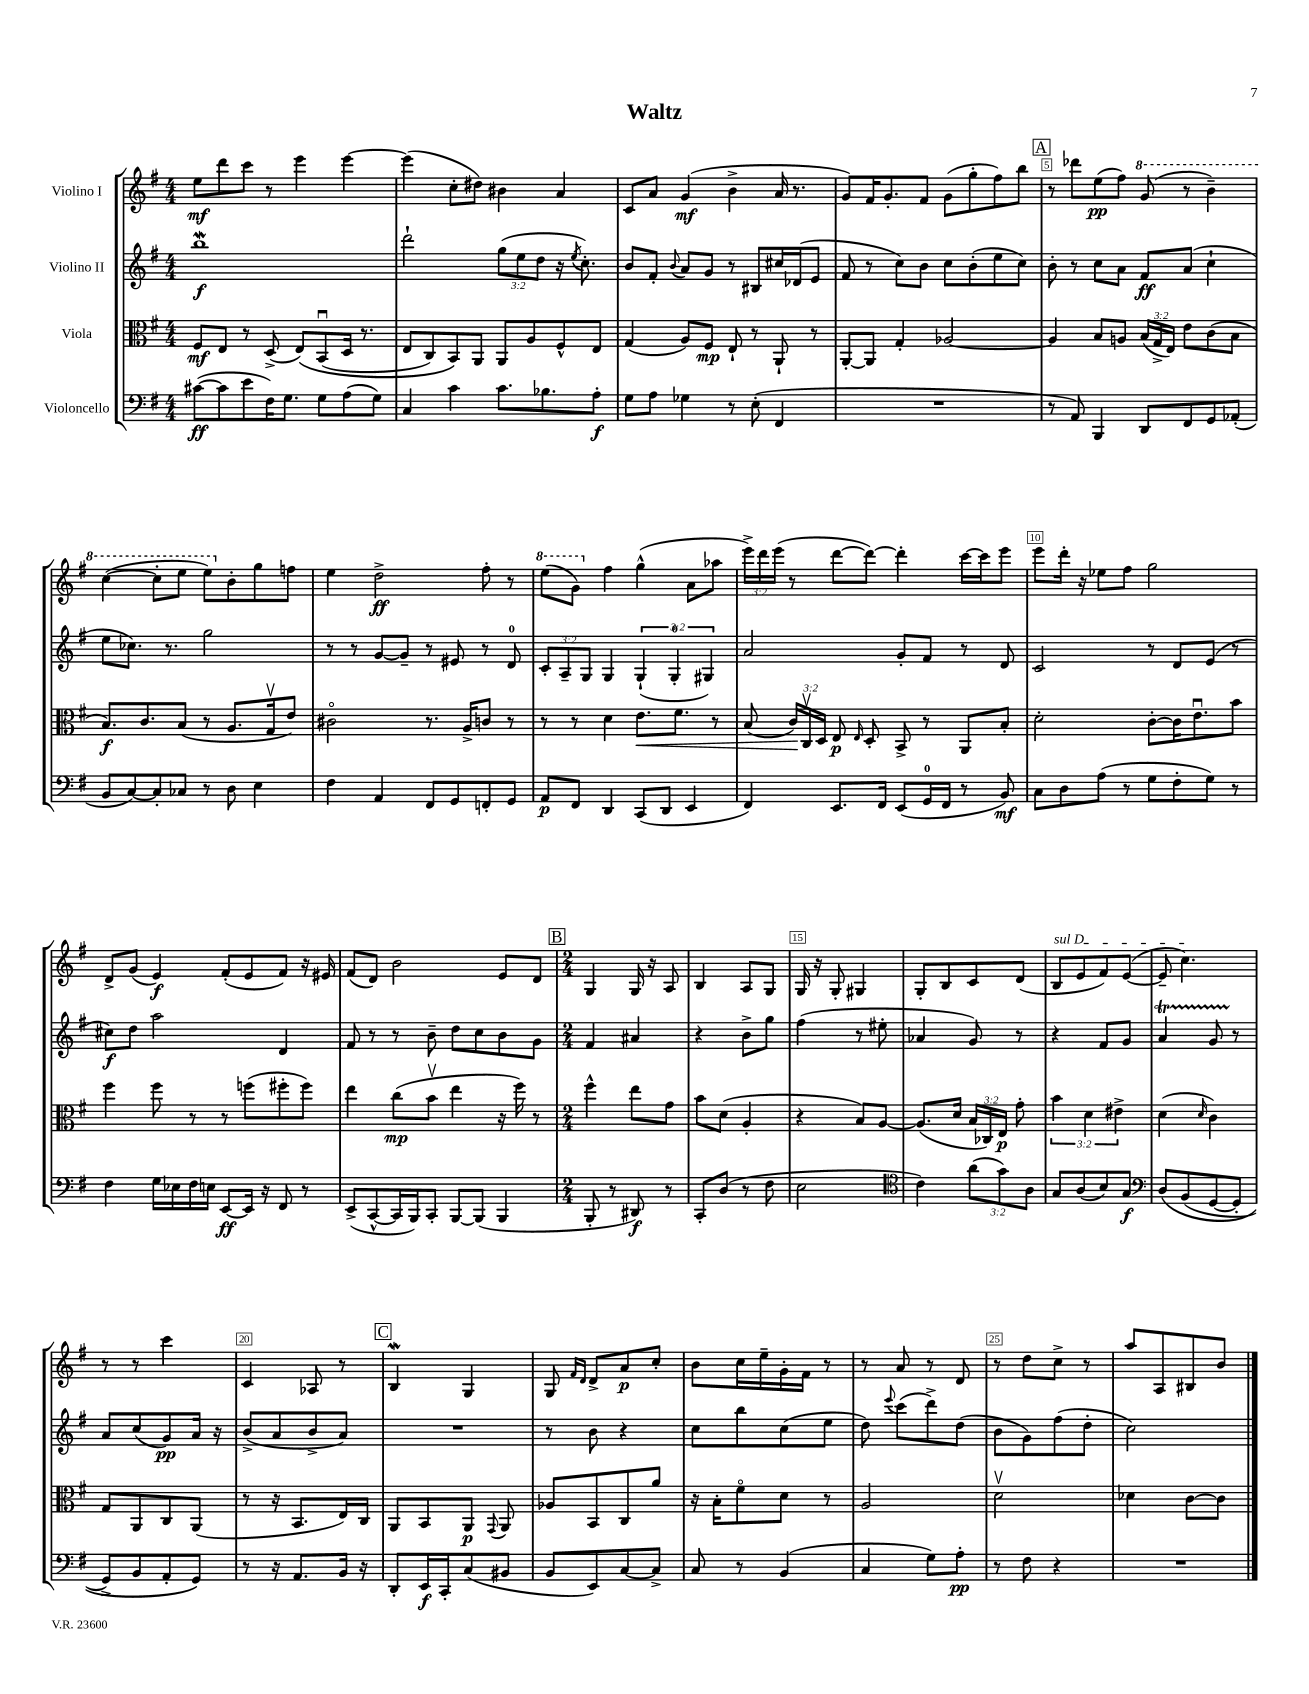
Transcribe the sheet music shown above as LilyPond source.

\header { title = "Waltz" }
<<
\new StaffGroup <<
\new Staff = "s0" \with { instrumentName = "Violino I" } {
    \clef treble \key g \major \numericTimeSignature \time 4/4 \override Staff.TupletNumber.text = #tuplet-number::calc-fraction-text
    \autoBeamOff e''8[\mf d'''8 c'''8] r8 e'''4 e'''4~ |
    e'''4( c''8[-. dis''8]) bis'4 a'4 |
    c'8[ a'8] g'4\mf( b'4-> a'16 r8. |
    g'8[) fis'16 g'8.-. fis'8] g'8[( g''8-. fis''8) b''8] |
    \mark \markup { \box "A" } r8 des'''8[ e''8\pp( fis''8]) \ottava #1 g''8( r8 b''4--) |
    c'''4~( c'''8[-. e'''8] e'''8[) \ottava #0 b'8-. g''8 f''8] |
    e''4 d''2->\ff fis''8-. r8 |
    \ottava #1 e'''8[( g''8]) \ottava #0 fis''4 g''4-^( a'8[ aes''8] |
    \tuplet 3/2 { e'''16[->) d'''16 e'''16]( } r8 d'''8[~ d'''8]~) d'''4-. c'''16[~ c'''16 e'''8] |
    e'''8[ d'''16]-. r16 ees''8[ fis''8] g''2 |
    d'8[-> g'8]( e'4\f) fis'8[-.( e'8 fis'8]) r16 eis'16 |
    fis'8[( d'8]) b'2 e'8[ d'8] |
    \mark \markup { \box "B" } \numericTimeSignature \time 2/4 g4 g16 r16 a8 |
    b4 a8[ g8] |
    g16 r16 g8-. gis4 |
    g8[-. b8 c'8 d'8]( |
    \once \override TextSpanner.bound-details.left.text = \markup { \italic "sul D" } b8[\startTextSpan e'8 fis'8) e'8]~( |
    e'8-- c''4.\stopTextSpan) |
    r8 r8 c'''4 |
    c'4 aes8 r8 |
    \mark \markup { \box "C" } b4\mordent g4 |
    g8 \grace { fis'16[ d'16] } d'8[-> a'8\p c''8]-. |
    b'8[ c''16 e''16-- g'16-. fis'16] r8 |
    r8 a'8 r8 d'8 |
    r8 d''8[ c''8]-> r8 |
    a''8[ a8 bis8 b'8] \bar "|." |
}
\new Staff = "s1" \with { instrumentName = "Violino II" } {
    \clef treble \key g \major \numericTimeSignature \time 4/4 \override Staff.TupletNumber.text = #tuplet-number::calc-fraction-text
    \autoBeamOff b''1\mordent\f |
    d'''2-! \tuplet 3/2 { g''8[( e''8 d''8] } r16 \acciaccatura { e''8 } c''8.-.) |
    b'8[ fis'8]-. \appoggiatura { b'8 } a'8[ g'8] r8 bis8[ cis''16 des'16( e'8] |
    fis'8 r8 c''8[) b'8] c''8[ b'8-.( e''8 c''8]) |
    \mark \markup { \box "A" } b'8-. r8 c''8[ a'8] fis'8[\ff a'8]( c''4-! |
    e''8[ ces''8.]) r8. g''2 |
    r8 r8 g'8[~ g'8]-- r8 eis'8 r8 d'8-0 |
    \tuplet 3/2 { c'8[-. a8-- g8] } g4 \tuplet 3/2 { g4-!( g4-0-. gis4) } |
    a'2 g'8[-. fis'8] r8 d'8 |
    c'2 r8 d'8[ e'8]( r8 |
    cis''8[\f) d''8] a''2 d'4 |
    fis'8 r8 r8 b'8-- d''8[ c''8 b'8 g'8] |
    \mark \markup { \box "B" } \numericTimeSignature \time 2/4 fis'4 ais'4 |
    r4 b'8[-> g''8] |
    fis''4( r8 eis''8-. |
    aes'4 g'8) r8 |
    r4 fis'8[ g'8] |
    a'4\startTrillSpan g'8 r8\stopTrillSpan |
    a'8[ c''8( g'8\pp) a'16] r16 |
    b'8[->( a'8 b'8-> a'8]) |
    \mark \markup { \box "C" } R2 |
    r8 b'8 r4 |
    c''8[ b''8 c''8( e''8] |
    d''8) \appoggiatura { e'''8 } c'''8[( d'''8->) d''8]( |
    b'8[ g'8) fis''8( d''8]-. |
    c''2) \bar "|." |
}
\new Staff = "s2" \with { instrumentName = "Viola" } {
    \clef alto \key g \major \numericTimeSignature \time 4/4 \override Staff.TupletNumber.text = #tuplet-number::calc-fraction-text
    \autoBeamOff fis8[\mf e8] r8 d8->( e8[)\( b,8\downbow( d16] r8. |
    e8[ c8) b,8\) a,8] a,8[ a8 fis8-^ e8] |
    g4( a8[) fis8]\mp e8-! r8 a,8-! r8 |
    a,8[~-. a,8] g4-. aes2~ |
    \mark \markup { \box "A" } aes4 b8[ a8] \tuplet 3/2 { b16[( g16-> e16]) } e'8[ c'8( b8] |
    b8.[\f) c'8. b8]( r8 a8.[ g16\upbow e'8]) |
    cis'2\flageolet r8. a16[-> c'8] r8 |
    r8 r8 d'4 e'8.[\< fis'8.] r8 |
    b8( \tuplet 3/2 { c'16[\!) c16\upbow d16] } e8\p \grace { e16 } d8-. b,8-> r8 a,8[ b8]-. |
    d'2-. c'8[~-. c'16 e'8.\downbow b'8] |
    fis''4 fis''8 r8 r8 f''8[( fis''8-. fis''8]) |
    e''4 c''8[\mp( b'8]\upbow e''4 r16 fis''16) r8 |
    \mark \markup { \box "B" } \numericTimeSignature \time 2/4 fis''4-^ e''8[ g'8] |
    b'8[ d'8]( a4-. |
    r4 b8[) a8]~ |
    a8.[( d'16] \tuplet 3/2 { b16[ ces16) e16]\p } g'8-. |
    \tuplet 3/2 { b'4 d'4 eis'4-> } |
    d'4( \grace { d'16 } c'4) |
    g8[ a,8 c8 a,8]( |
    r8 r16 b,8.[ e16) c16] |
    \mark \markup { \box "C" } a,8[ b,8 a,8]\p \appoggiatura { g,8 } a,8 |
    aes8[ b,8 c8 a'8] |
    r16 b16[-. fis'8\flageolet d'8] r8 |
    a2 |
    d'2\upbow |
    des'4 c'8[~ c'8] \bar "|." |
}
\new Staff = "s3" \with { instrumentName = "Violoncello" } {
    \clef bass \key g \major \numericTimeSignature \time 4/4 \override Staff.TupletNumber.text = #tuplet-number::calc-fraction-text
    \autoBeamOff cis'8[~\ff( cis'8 e'8 fis16) g8.] g8[ a8( g8]) |
    c4 c'4 c'8.[ bes8. a8]-.\f |
    g8[ a8] ges4 r8 e8-.( fis,4 |
    R1 |
    \mark \markup { \box "A" } r8 a,8) b,,4 d,8[ fis,8 g,8 aes,8]-.( |
    b,8[ c8~) c8-. ces8] r8 d8 e4 |
    fis4 a,4 fis,8[ g,8 f,8-. g,8] |
    a,8[\p fis,8] d,4 c,8[( d,8] e,4 |
    fis,4) e,8.[ fis,16] e,8[( g,16-0 fis,16] r8 b,8\mf) |
    c8[ d8 a8]( r8 g8[ fis8-. g8]) r8 |
    fis4 g16[ ees16 fis16 e16] e,8[~\ff e,16] r16 fis,8 r8 |
    e,8[->( c,8~-^ c,16 b,,16) c,8]-. b,,8[~ b,,8]( b,,4 |
    \mark \markup { \box "B" } \numericTimeSignature \time 2/4 b,,8-. r8 dis,8\f) r8 |
    c,8[-. d8]( r8 fis8 |
    e2 |
    \clef tenor c'4) \tuplet 3/2 { a'8[( g'8) a8] } |
    g8[ a8( b8) g8]\f |
    \clef bass d8[\( b,8( g,8~ g,8]-. |
    g,8[->) b,8 a,8-. g,8]\) |
    r8 r16 a,8.[ b,16] r16 |
    \mark \markup { \box "C" } d,8[-. e,16\f c,16-. c8( bis,8] |
    b,8[ e,8) c8~ c8]-> |
    c8 r8 b,4( |
    c4 g8[) a8]-.\pp |
    r8 fis8 r4 |
    R2 \bar "|." |
}
>>
>>
\layout { \context { \Score \override BarNumber.break-visibility = ##(#f #t #t) barNumberVisibility = #(every-nth-bar-number-visible 5) \override BarNumber.stencil = #(make-stencil-boxer 0.1 0.3 ly:text-interface::print) } }
